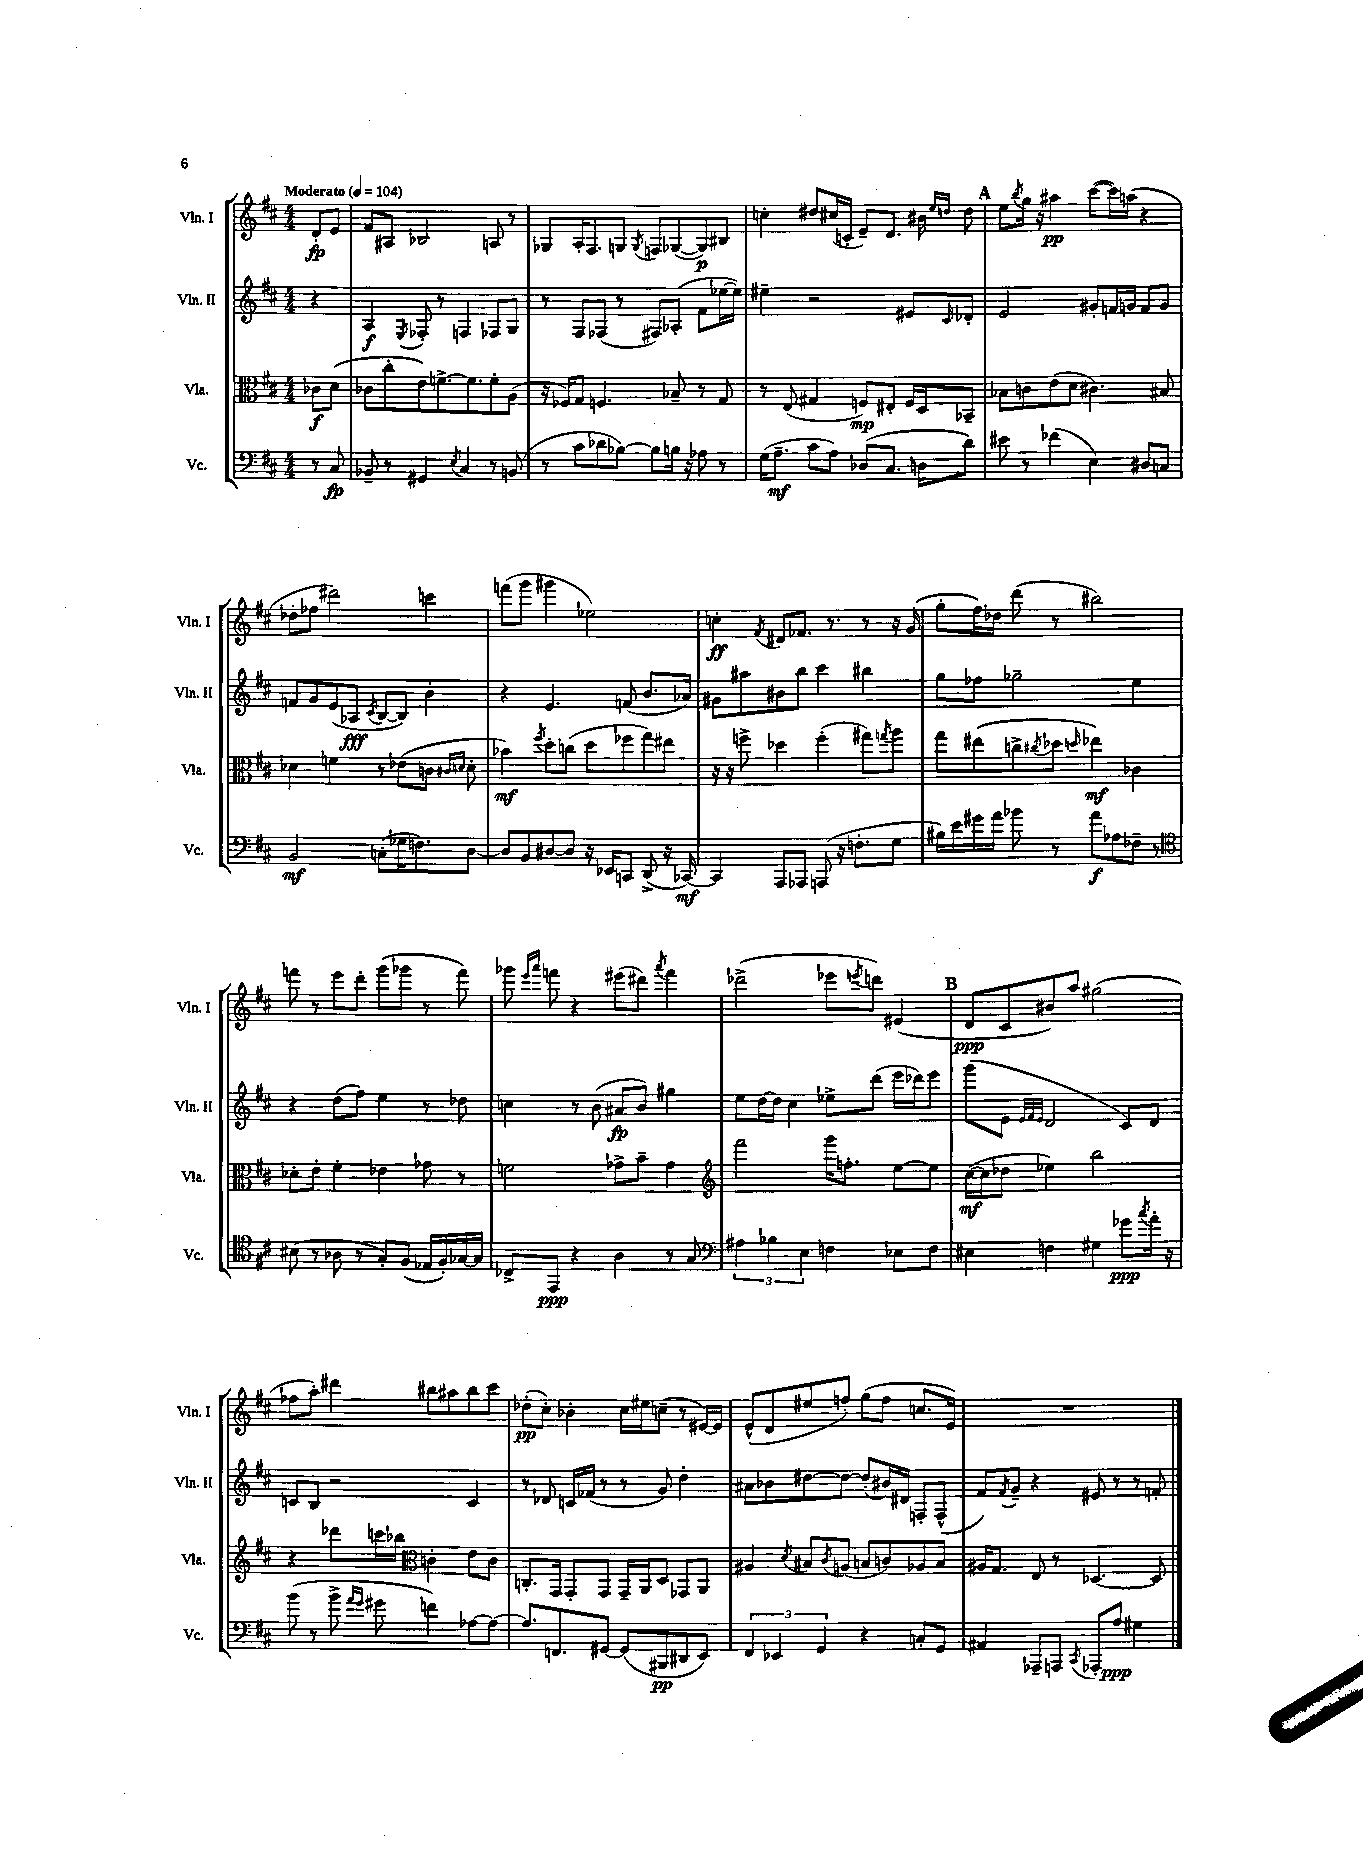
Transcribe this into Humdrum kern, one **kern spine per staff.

**kern	**kern	**kern	**kern
*staff4	*staff3	*staff2	*staff1
*clefF4	*clefC3	*clefG2	*clefG2
*k[f#c#]	*k[f#c#]	*k[f#c#]	*k[f#c#]
*M4/4	*M4/4	*M4/4	*M4/4
*MM104	*MM104	*MM104	*MM104
8r	8c-	4r	8d'
8C#	(8d	.	8e
=	=	=	=
8BB-~	8c-	4A	8f#
8r	8cc#'	.	8A#
.	.	8qE	.
4GG#	8e)	8F-'	2B-
.	[8.f^	8r	.
8qE	.	.	.
4C#	.	4F	.
.	8.f]	.	.
8r	8f'	8F-	8A
(8BB	(8A	8G	8r
=	=	=	=
8r	16r	8r	8G-
.	16F-)	.	.
8c#	8G	8F#	16A'
.	.	.	8.F#
8d-	4.F	(8F-	.
[8B-)	.	8r	8G
.	.	.	8qG
8B-]	.	8F#)	8F
16B	8B-~	(8A-'	([8G-
16r	.	.	.
8A-	8r	8f#	8G-])
8r	8G	[16ee-	8B#
.	.	16ee-])	.
=	=	=	=
(16G	8r	4ee#~	4cc'
8.A~	.	.	.
.	(8E	.	.
8c#	4G#	2r	8dd#
8A)	.	.	(16cc#
.	.	.	16c'
(8D-	8F)	.	8e~)
8.C#	8E#'	.	8.d
.	16F	8e#	.
16D	16D	.	16b#
.	.	.	16qqee
.	.	16qqc#	16qqdd
8d)	8BB-~	8d-'	8dd
=	=	=	=
8e#	8B-	2e	8ee
.	.	.	8qbb
8r	8c	.	16gg
.	.	.	16r
(4f-	(8e	.	4aa#
.	8d	.	.
4E)	4.c#)	8g#'	([8ccc#
.	.	16f	16ccc#])
.	.	16g	(16aa
8D#	.	8f	4r
8C	8B#	8g	.
=	=	=	=
2BB	4d-	8f	8dd-'
.	.	8g	8ff-
.	4f	(8e	2ddd#)
.	.	8A-	.
.	.	8qc#	.
(8C'	8r	[8B	.
16G-	(8e-	8B])	.
8.F)	.	.	.
.	8c	4b'	4ccc
.	16qqc#	.	.
.	16qqd	.	.
[8D	8d'	.	.
=	=	=	=
8D]	4b-)	4r	(8fff
8BB	.	.	8ggg
.	8qff#	.	.
[8D#	8dd'	4.e	4ggg#
8D#]	(8cc	.	.
16r	8dd	.	2ee-)
16EE-	.	.	.
8CC	8ff-	(8f	.
(8DD^	8gg)	8.b	.
16r	8ee#	.	.
[16CC-)	.	16a-)	.
=	=	=	=
4CC-]	16r	8g#	4cc'
.	16r	.	.
.	8ff^	8aa#	.
.	.	.	8qf#
8AAA	4dd-	8b#	8d#
8AAA-	.	8bb	8.f-
(8AAA	(4ff'	4ccc#	.
.	.	.	8.r
16r	.	.	.
8.F'	.	.	.
.	8gg#)	4bb#	8r
.	8qgg	.	.
8G	8aa	.	16r
.	.	.	(16g
=	=	=	=
16B#)	8gg	8gg	8gg'
16e	.	.	.
16g#	(8ee#	8ff-	16ff#)
16a	.	.	16dd-
8b-	8cc^	2gg-~	(8ddd
.	8qcc#	.	.
8r	8dd-	.	8r
.	16qqdd	.	.
8a	4ee-)	.	2bb#)
8A-	.	.	.
8F-~	4c-	4ee	.
8r	.	.	.
=	=	=	=
*clefC4	*	*	*
(8B#	8d-'	4r	8fff
8r	8e'	.	8r
8A-	4f#'	(8dd	8eee
8r	.	8ff#)	8ddd'
8G')	4e-	4ee	(8ggg
(8F#	.	.	8ggg-
16E-	8g-	8r	8r
16F#')	.	.	.
[16G-	8r	8dd-	8fff)
16G-]	.	.	.
=	=	=	=
8C-^	2f	4cc	8ggg-
.	.	.	16qqeee
.	.	.	16qqaaa
8EE	.	.	8fff
4r	.	8r	4r
.	.	(8b	.
4A	8g-^	8a#	(8eee#
.	8b~	8b)	8ddd#)
.	.	.	8qaaa
8r	4g-	4gg#	4fff
8G	.	.	.
=	=	=	=
*clefF4	*clefG2	*	*
6A#	2fff#	8ee	(2ddd-^
.	.	[16dd	.
6B-	.	.	.
.	.	16dd]	.
.	.	4cc#	.
6E	.	.	.
4F	16ggg	8ee-^	8eee-
.	8.ff'	.	.
.	.	.	8qeee
.	.	(8ddd	8ddd)
8E-	[8ee	16eee	(4e#
.	.	16ddd-)	.
8F	8ee]	8eee	.
=	=	=	=
4E#	([16cc#	(8ggg	8d
.	16cc#]	.	.
.	8dd-	8e	8c#
.	.	32qqe	.
.	.	32qqf#	.
.	.	32qqe	.
4F	4ee-)	2d	8b#)
.	.	.	8aa
4G#	2bb	.	(2gg#
8g-	.	8c#)	.
8qcc#	.	.	.
16a'	.	8d	.
16r	.	.	.
=	=	=	=
(8b	4r	8c	8ff-
8r	.	8B	8aa')
8b^	8ddd-	2r	4ddd#
16qqa	.	.	.
16qqg	.	.	.
8g#	16ccc	.	.
.	16bb-	.	.
*	*clefC3	*	*
4f)	4c'	.	8bb#
.	.	.	8aa#
[8A-	8e	4c	8bb#
8A-_	8c	.	8ccc#
=	=	=	=
8.A-]	8.C'	8r	(8dd-'
.	.	8d-	8cc#')
8.FF	16GG	.	.
.	8GG'	16c	4b-'
.	.	(16f-	.
[8GG#	8GG	8r	.
(8GG#]	16GG~	8r	16cc#
.	16AA	.	16ee#
8BBB#	8D	8g)	(8cc~
8DD#	8GG-	4dd'	8r
8EE)	8AA	.	[16e#)
.	.	.	16e#]
=	=	=	=
6FF#	4A#	8a#	(8e^^
.	.	8b-	8d
6EE-	.	.	.
.	8qd	.	.
.	8B#	[8dd#	8ee#
6GG	.	.	.
.	8qc#	.	.
.	(8A	8dd#_	8ff')
4r	8B	(8dd#']	(8gg
.	8c)	16b#)	8ff
.	.	16d#	.
8C'	8A-	8F'	8.cc
8GG	8B	(8F^^	.
.	.	.	16e)
=	=	=	=
4AA#	16A#	8f#)	1r
.	8.G	.	.
.	.	8qf#	.
.	.	8g~	.
8AAA-~	8E	4r	.
8AAA	8r	.	.
8qCC#	.	.	.
8AAA-'	[4.D-	8e#	.
8A	.	8r	.
4G#	.	8r	.
.	8D-]	8f'	.
==	==	==	==
*-	*-	*-	*-
